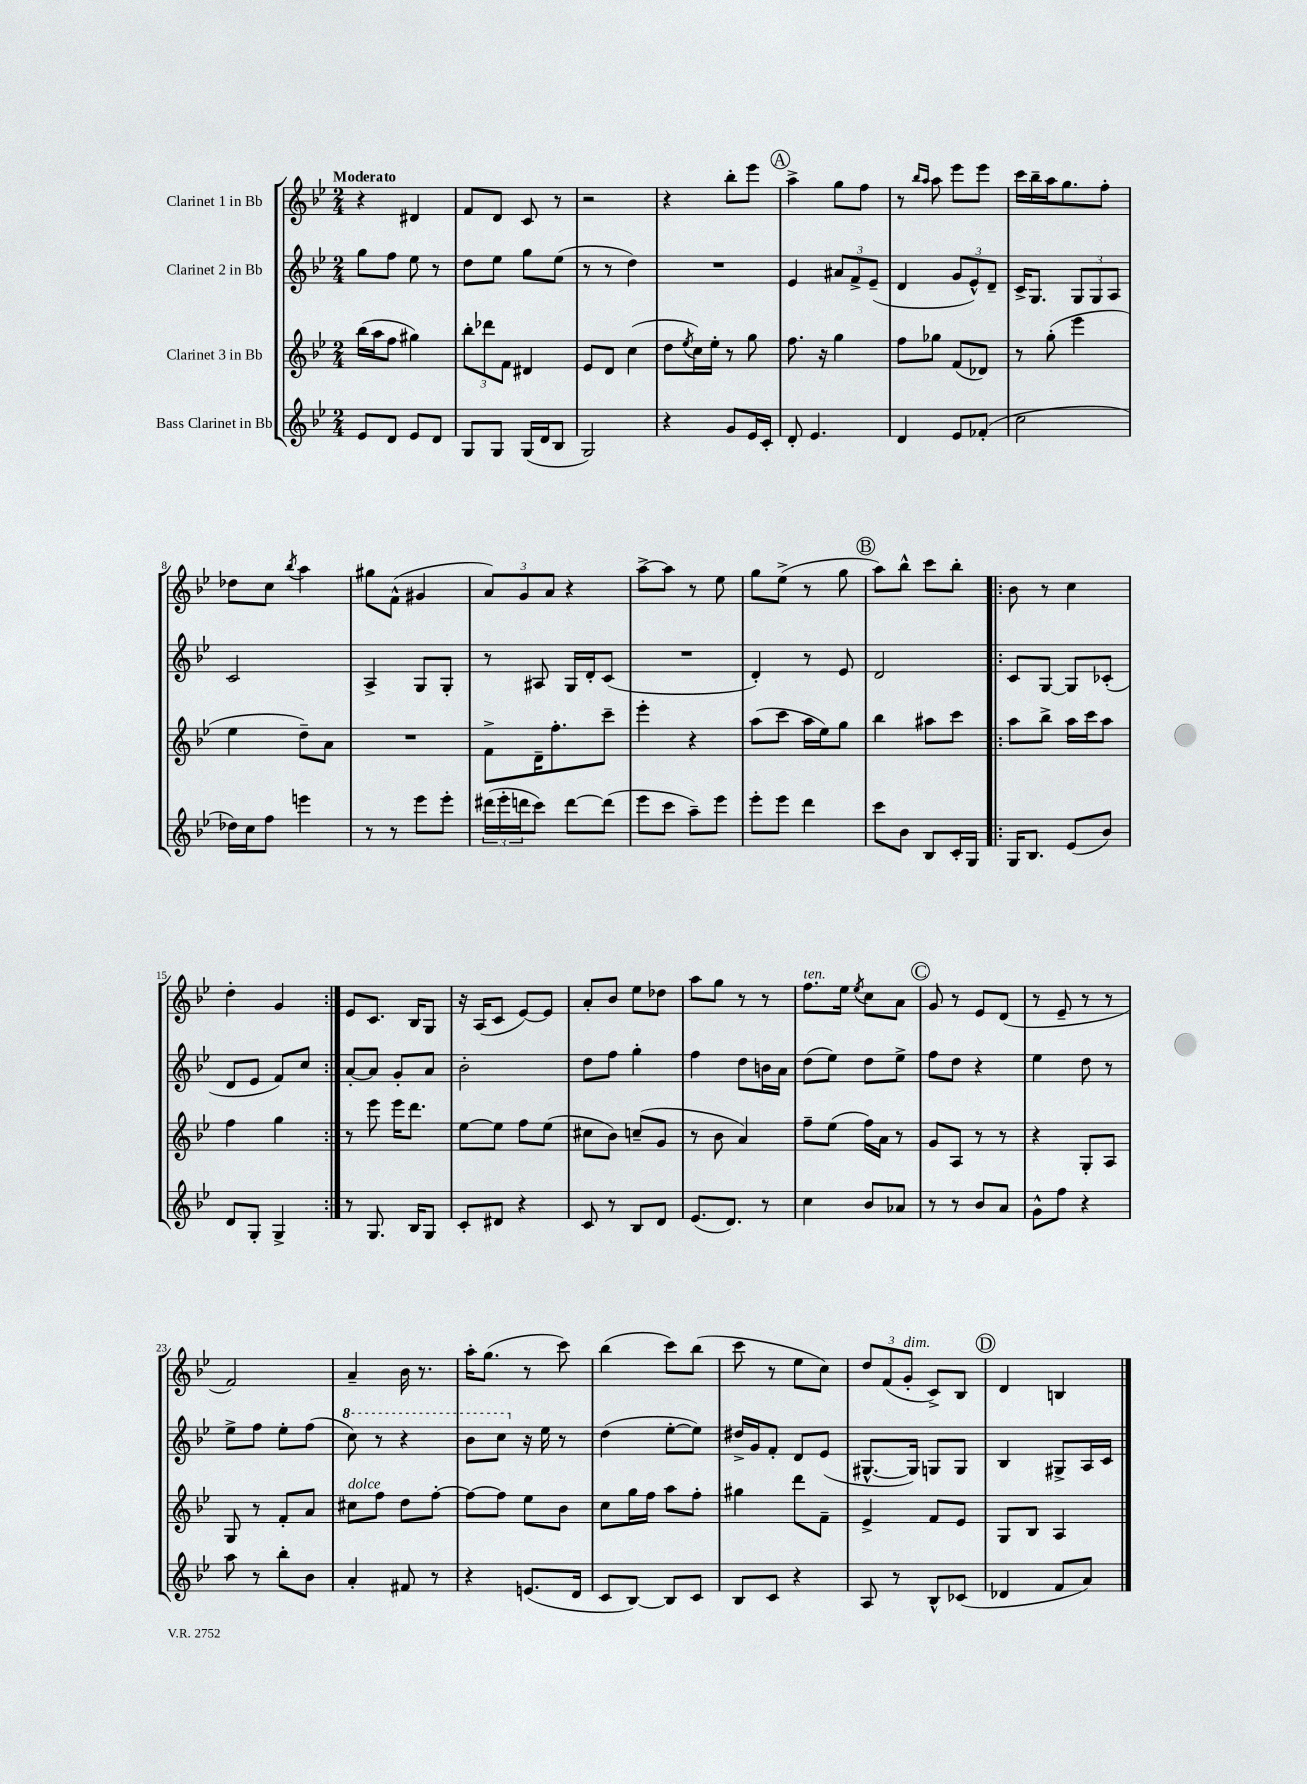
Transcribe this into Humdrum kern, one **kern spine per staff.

**kern	**kern	**kern	**kern
*staff4	*staff3	*staff2	*staff1
*clefG2	*clefG2	*clefG2	*clefG2
*k[b-e-]	*k[b-e-]	*k[b-e-]	*k[b-e-]
*M2/4	*M2/4	*M2/4	*M2/4
8e-	(16bb-	8gg	4r
.	16aa	.	.
8d	8ff	8ff	.
8e-	4gg#)	8ee-	4d#
8d	.	8r	.
=	=	=	=
8G	12bb-'	8dd	8f
.	12ddd-	.	.
8G	.	8ee-	8d
.	12f	.	.
(16G	4d#	8gg	8c
16d	.	.	.
8B-	.	(8ee-	8r
=	=	=	=
2G)	8e-	8r	2r
.	8d	8r	.
.	(4cc	4dd)	.
=	=	=	=
4r	8dd	2r	4r
.	8qee-	.	.
.	16cc)	.	.
.	16ee-'	.	.
8g	8r	.	8bb-'
16e-	8gg	.	8eee-
16c'	.	.	.
=	=	=	=
8d'	8.ff	4e-	4aa^
4.e-	.	.	.
.	16r	.	.
.	4gg	12a#	8gg
.	.	12f^	.
.	.	.	8ff
.	.	(12e-~	.
=	=	=	=
4d	8ff	4d	8r
.	.	.	16qqbb-
.	.	.	16qqaa
.	8gg-	.	8aa
8e-	(8f	12g	8eee-
.	.	12e-^^)	.
(8f-'	8d-)	.	8eee-
.	.	12d~	.
=	=	=	=
2cc	8r	16c^	16ccc
.	.	8.G	16bb-~
.	(8gg'	.	16aa
.	.	.	8.gg
.	4eee-	12G	.
.	.	12G	.
.	.	.	8ff'
.	.	12A	.
=	=	=	=
16dd-)	4ee-	2c	8dd-
16cc	.	.	.
8ff	.	.	8cc
.	.	.	8qbb-
4eee	8dd~)	.	4aa
.	8a	.	.
=	=	=	=
8r	2r	4A^	8gg#
8r	.	.	(8f^^
8eee-	.	8G	4g#
8eee-'	.	8G'	.
=	=	=	=
(24ddd#	8f^	8r	12a)
24eee-'	.	.	.
24ddd	.	.	12g
8ccc)	16d~	8A#	.
.	.	.	12a
.	8.ff'	.	.
[8ddd	.	16G	4r
.	.	16d'	.
(8ddd]	8ccc~	(8c	.
=	=	=	=
8eee-	4eee-'	2r	[8aa^
8ccc	.	.	8aa]
8aa~)	4r	.	8r
8eee-	.	.	8ee-
=	=	=	=
8eee-'	(8aa	4d')	8gg
8eee-	8ccc	.	(8ee-^
4ddd	16aa	8r	8r
.	16ee-)	.	.
.	8gg	8e-	8gg
=	=	=	=
8ccc	4bb-	2d	8aa)
8b-	.	.	8bb-^^
8B-	8aa#	.	8ccc
16c'	8ccc	.	8bb-'
16G	.	.	.
=!|:	=!|:	=!|:	=!|:
16G	8aa	8c	8b-
8.B-	.	.	.
.	8bb-^	[8G	8r
(8e-	16aa	8G]	4cc
.	16ccc	.	.
8b-)	8aa	(8c-'	.
=	=	=	=
8d	4ff	8d	4dd'
8G'	.	8e-	.
4G^	4gg	8f)	4g
.	.	8cc	.
=:|!	=:|!	=:|!	=:|!
8r	8r	[8a'	8e-
8.G	8eee-	8a]	8.c
.	16eee-	8g'	.
16B-	8.ddd	.	16B-
8G	.	8a	8G
=	=	=	=
8c'	[8ee-	2b-'	16r
.	.	.	(16A
8d#	8ee-]	.	8c
4r	8ff	.	[8e-)
.	(8ee-	.	8e-]
=	=	=	=
8c	8cc#	8dd	8a'
8r	8b-)	8ff	8b-
8B-	(8cc~	4gg'	8ee-
8d	8g	.	8dd-
=	=	=	=
(8.e-	8r	4ff	8aa
.	8b-	.	8gg
8.d)	.	.	.
.	4a)	8dd	8r
8r	.	16b	8r
.	.	16a	.
=	=	=	=
4cc	8ff~	(8dd	8.ff
.	(8ee-	8ee-)	.
.	.	.	16ee-
.	.	.	8qee-
8b-	16ff)	8dd	8cc
.	16a	.	.
8a-	8r	8ee-^	8a
=	=	=	=
8r	8g	8ff	8g
8r	8A	8dd	8r
8b-	8r	4r	8e-
8a	8r	.	(8d
=	=	=	=
8g^^	4r	4ee-	8r
8ff	.	.	8e-~
4r	8G'	8dd	8r
.	8A	8r	8r
=	=	=	=
8aa	8G	8ee-^	2f)
8r	8r	8ff	.
8bb-'	8f'	8ee-'	.
8b-	8a	(8ff	.
=	=	=	=
4a'	8cc#	8ccc)	4a~
.	8ff	8r	.
8f#	8dd	4r	16b-
.	.	.	8.r
8r	[8ff'	.	.
=	=	=	=
4r	8ff_	8bb-	16aa'
.	.	.	(8.gg
.	8ff]	8ccc	.
(8.e	8ee-	16r	8r
.	.	16ee-	.
.	8b-	8r	8ccc)
16d	.	.	.
=	=	=	=
8c	8cc	(4dd	(4bb-
[8B-)	16gg	.	.
.	16ff	.	.
8B-]	8aa	[8ee-'	8ccc)
8c	8ff'	8ee-])	(8bb-
=	=	=	=
8B-	4gg#	16dd#^	8ccc
.	.	16g	.
8c	.	8f'	8r
4r	8ddd	8d	8ee-
.	8f~	(8e-	8cc)
=	=	=	=
8A	4e-^	[8.G#^^	12dd
.	.	.	(12f
8r	.	.	.
.	.	.	12g'
.	.	16G#])	.
8B-^^	8f	8G	8c^)
(8c-	8e-	8G	8B-
=	=	=	=
4d-	8G	4B-	4d
.	8B-	.	.
8f	4A	8G#^	4B
8a)	.	16A	.
.	.	16c	.
==	==	==	==
*-	*-	*-	*-
